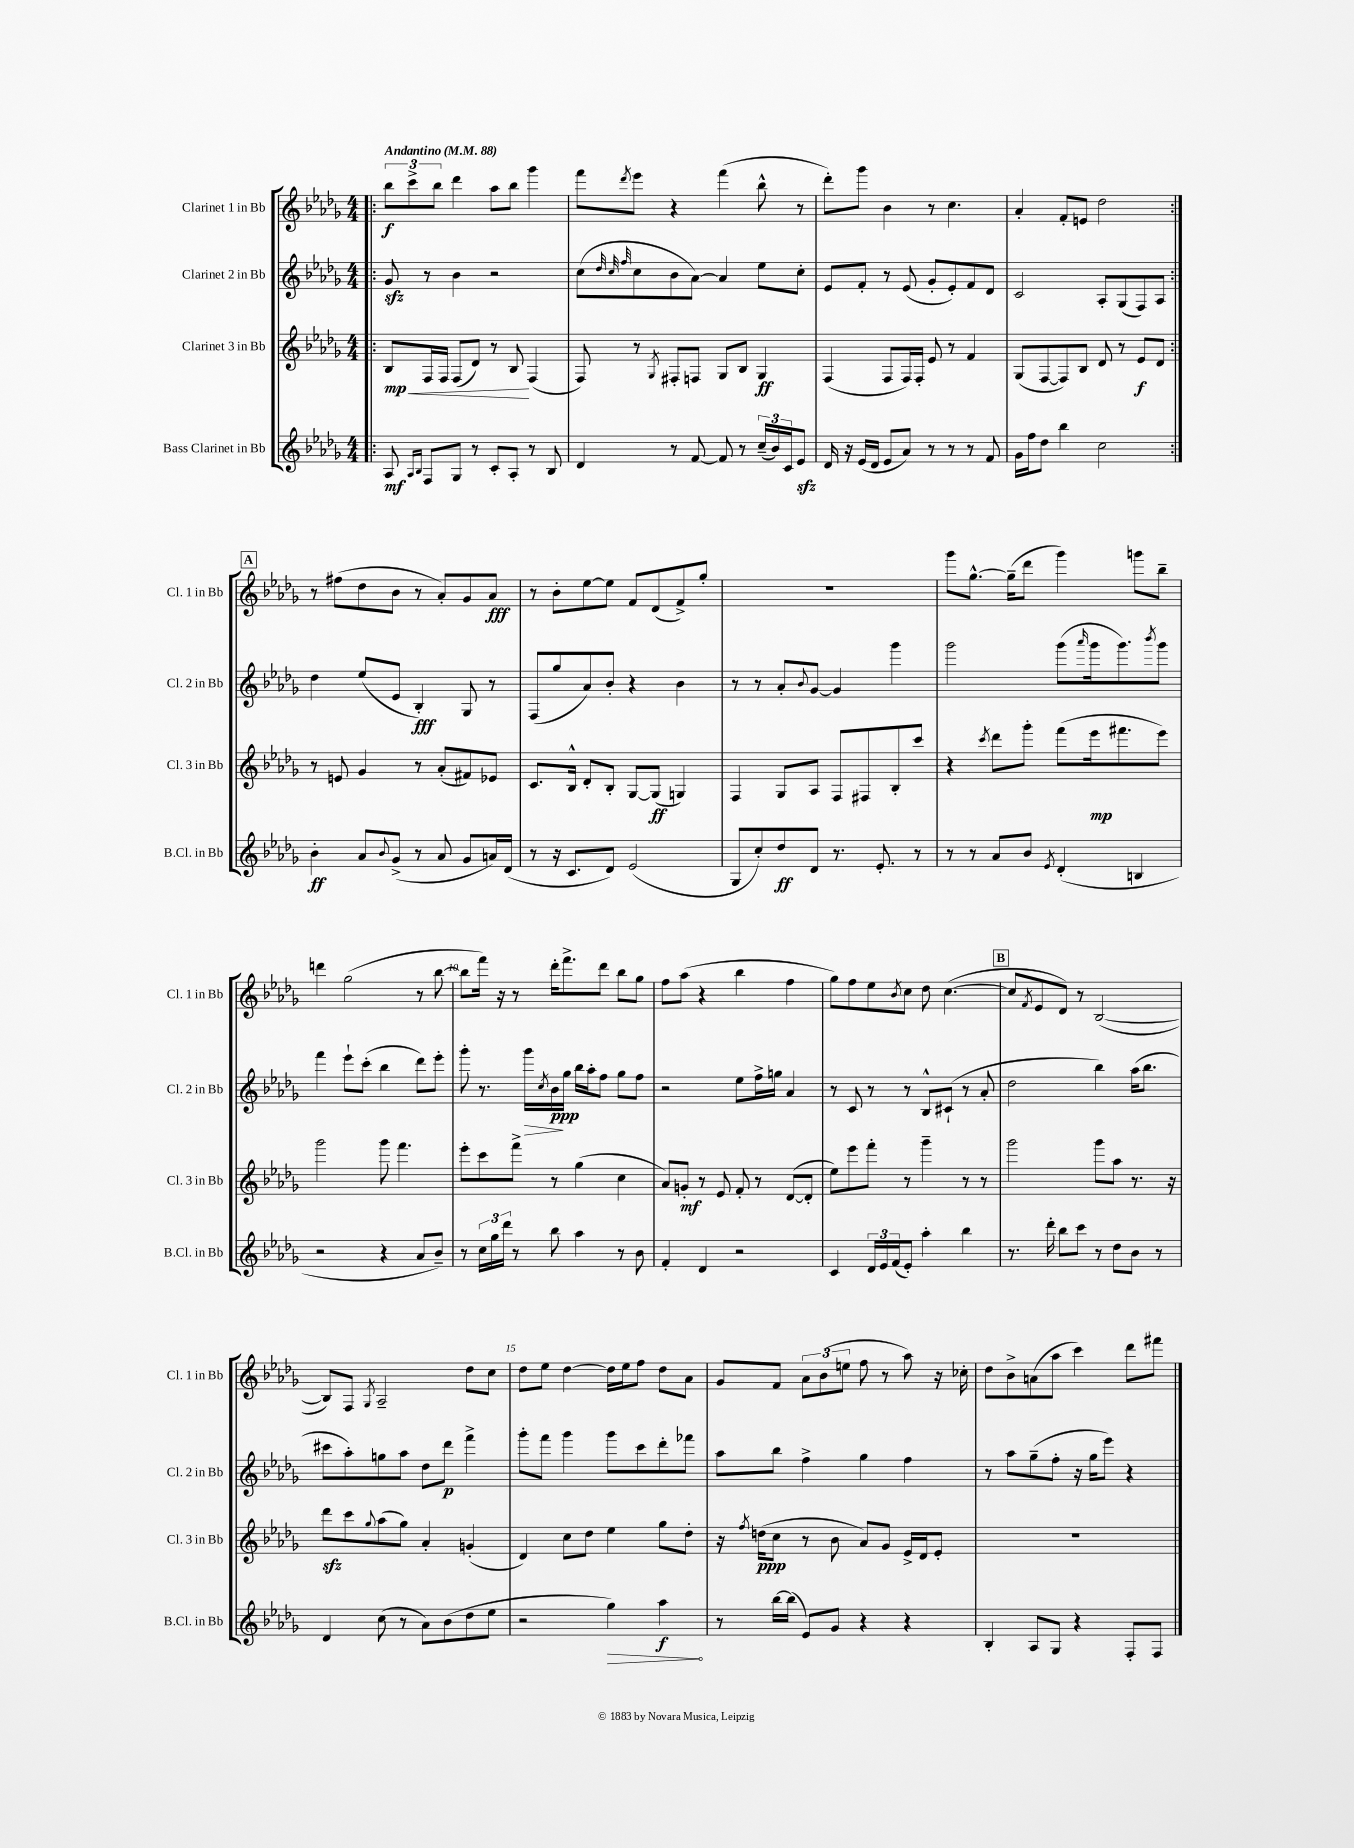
<<
\new StaffGroup <<
\new Staff = "s0" \with { instrumentName = "Clarinet 1 in Bb" shortInstrumentName = "Cl. 1 in Bb" } {
    \clef treble \key des \major \numericTimeSignature \time 4/4 \tempo "Andantino" 4 = 88
    \repeat volta 2 { \bar ".|:" \tuplet 3/2 { bes''8\f c'''8-> bes''8 } des'''4 aes''8 bes''8 ges'''4 |
    f'''8 \acciaccatura { des'''8 } ees'''8 r4 f'''4( bes''8-^ r8 |
    des'''8-.) ges'''8 bes'4 r8 c''4. |
    aes'4-. f'8-. e'8 des''2 | }
    \mark \markup { \box "A" } r8 fis''8( des''8 bes'8 r8 aes'8-.) ges'8 aes'8\fff |
    r8 bes'8-. ees''8~ ees''8 f'8 des'8( f'8->) ges''8-. |
    R1 |
    ges'''8 ges''8.~-^ ges''16--( des'''8 ges'''4) g'''8 bes''8-- |
    d'''4 ges''2( r8 bes''8~ |
    bes''8 f'''16) r16 r8 des'''16-. f'''8.-> des'''8 bes''8 ges''8 |
    f''8 aes''8( r4 bes''4 f''4 |
    ges''8) f''8 ees''8 \acciaccatura { bes'8 } c''8 des''8 c''4.~( |
    \mark \markup { \box "B" } c''8 \acciaccatura { f'8 } ees'8 des'8) r8 bes2~( |
    bes8) f8 \acciaccatura { ges8 } aes2-- des''8 c''8 |
    des''8 ees''8 des''4~ des''16 ees''16 f''8 des''8 aes'8 |
    ges'8 f'8 \tuplet 3/2 { aes'8 bes'8( e''8 } f''8 r8 aes''8) r16 ces''16-. |
    des''8 bes'8-> a'8( aes''8 c'''4) des'''8 fis'''8 \bar "|." |
}
\new Staff = "s1" \with { instrumentName = "Clarinet 2 in Bb" shortInstrumentName = "Cl. 2 in Bb" } {
    \clef treble \key des \major \numericTimeSignature \time 4/4
    \repeat volta 2 { \bar ".|:" ges'8\sfz r8 bes'4 r2 |
    c''8( \grace { des''32 c''32 f''32 } c''8 bes'8 aes'8~) aes'4 ees''8 c''8-. |
    ees'8 f'8-. r8 ees'8( ges'8-. ees'8-.) f'8 des'8 |
    c'2 aes8-. ges8( f8) aes8 | }
    \mark \markup { \box "A" } des''4 ees''8( ees'8 bes4-.\fff) ges8 r8 |
    f8( ges''8 aes'8) bes'8-. r4 bes'4 |
    r8 r8 aes'8-. \appoggiatura { bes'8 } ges'8~ ges'4 ges'''4 |
    ges'''2 ges'''8( \grace { aes'''16 } ges'''16 ges'''8.) \acciaccatura { bes'''8 } ges'''8 |
    f'''4 ees'''8-! c'''8-.( bes''4 des'''8) ees'''8-. |
    ges'''8-. r8. ges'''16\> \acciaccatura { c''8 } bes'16\ppp\! ges''16 bes''16 aes''16-. f''8 ges''8 f''8 |
    r2 ees''8 f''16-> g''16 aes'4 |
    r8 c'8 r8 r8 bes8-^ cis'8-!( r8 aes'8-. |
    \mark \markup { \box "B" } des''2 bes''4) aes''16( bes''8. |
    cis'''8 aes''8-.) g''8 aes''8 des''8 des'''8\p f'''4-> |
    ges'''8-. f'''8 ges'''4 ges'''8 c'''8 des'''8-. fes'''8 |
    aes''8 bes''8 f''4-> ges''4 f''4 |
    r8 aes''8 ges''8--( f''8-. r16 ges''16 ees'''8) r4 \bar "|." |
}
\new Staff = "s2" \with { instrumentName = "Clarinet 3 in Bb" shortInstrumentName = "Cl. 3 in Bb" } {
    \clef treble \key des \major \numericTimeSignature \time 4/4
    \repeat volta 2 { \bar ".|:" bes8\mp\< f16 f16 f8( des'8) r8 bes8\! f4( |
    f8) r8 \acciaccatura { ges8 } fis8-. f8 ges8 bes8 ges4\ff |
    f4( f8 f16) f16-. ees'8 r8 f'4 |
    ges8( f8~ f8) bes8 des'8 r8 ees'8\f des'8 | }
    \mark \markup { \box "A" } r8 e'8 ges'4 r8 aes'8-.( fis'8) ees'8 |
    c'8. bes16-^ des'8-. bes8-. ges8~ ges8\ff( g4) |
    f4 ges8 aes8 f8 fis8 bes8-. c'''8 |
    r4 \acciaccatura { c'''8 } des'''8 ges'''8-. f'''8( ees'''16\mp fis'''8. ees'''8) |
    ges'''2 ges'''8 f'''4. |
    ees'''8-. c'''8 f'''8-> r8 ges''4( c''4 |
    aes'8) g'8-.\mf r8 ees'8 f'8-. r8 des'8~( des'8-. |
    ees''8) ees'''8 f'''8-. r8 ges'''4-- r8 r8 |
    \mark \markup { \box "B" } ges'''2 ges'''8 aes''8 r8. r16 |
    des'''8\sfz c'''8 \appoggiatura { ges''8 } aes''8( ges''8) aes'4-. g'4-.( |
    des'4) c''8 des''8 ees''4 ges''8 des''8-. |
    r16 \acciaccatura { f''8 } d''16\ppp( c''8 r8 bes'8 aes'8) ges'8 ees'16-> des'16 ees'8-. |
    R1 \bar "|." |
}
\new Staff = "s3" \with { instrumentName = "Bass Clarinet in Bb" shortInstrumentName = "B.Cl. in Bb" } {
    \clef treble \key des \major \numericTimeSignature \time 4/4
    \repeat volta 2 { \bar ".|:" aes8\mf \grace { aes16 bes16 } f8 ges8 r8 c'8-. aes8-. r8 bes8 |
    des'4 r8 f'8~ f'8 r8 \tuplet 3/2 { c''16--( bes'16) c'16 } ees'8\sfz |
    des'16 r16 ees'16( des'16 ees'8 aes'8) r8 r8 r8 f'8 |
    ges'16 f''16 des''8 bes''4 c''2 | }
    \mark \markup { \box "A" } bes'4-.\ff aes'8 \appoggiatura { bes'8 } ges'8->( r8 aes'8 ges'8 a'16) des'16( |
    r8 r16 c'8. des'8) ees'2( |
    ges8 c''8-.) des''8\ff des'8 r8. ees'8.-. r8 |
    r8 r8 aes'8 bes'8 \acciaccatura { ees'8 } des'4-.( b4 |
    r2 r4 aes'8 bes'8--) |
    r8 \tuplet 3/2 { c''16 ges''16 des'''16 } r8 bes''8 aes''4 r8 bes'8 |
    f'4-. des'4 r2 |
    c'4 \tuplet 3/2 { des'16 ees'16 f'16( } ees'8-.) aes''4-. bes''4 |
    \mark \markup { \box "B" } r8. des'''16-. bes''8 c'''8 r8 des''8 bes'8 r8 |
    des'4 c''8( r8 aes'8) bes'8( des''8 ees''8 |
    r2 \once \override Hairpin.circled-tip = ##t ges''4\>) aes''4\f\! |
    r8 bes''16~ bes''16( ees'8) ges'8 r4 r4 |
    bes4-. aes8 ges8 r4 f8-. f8 \bar "|." |
}
>>
>>
\layout { \context { \Score \override BarNumber.break-visibility = ##(#f #t #t) barNumberVisibility = #(every-nth-bar-number-visible 5) } }
